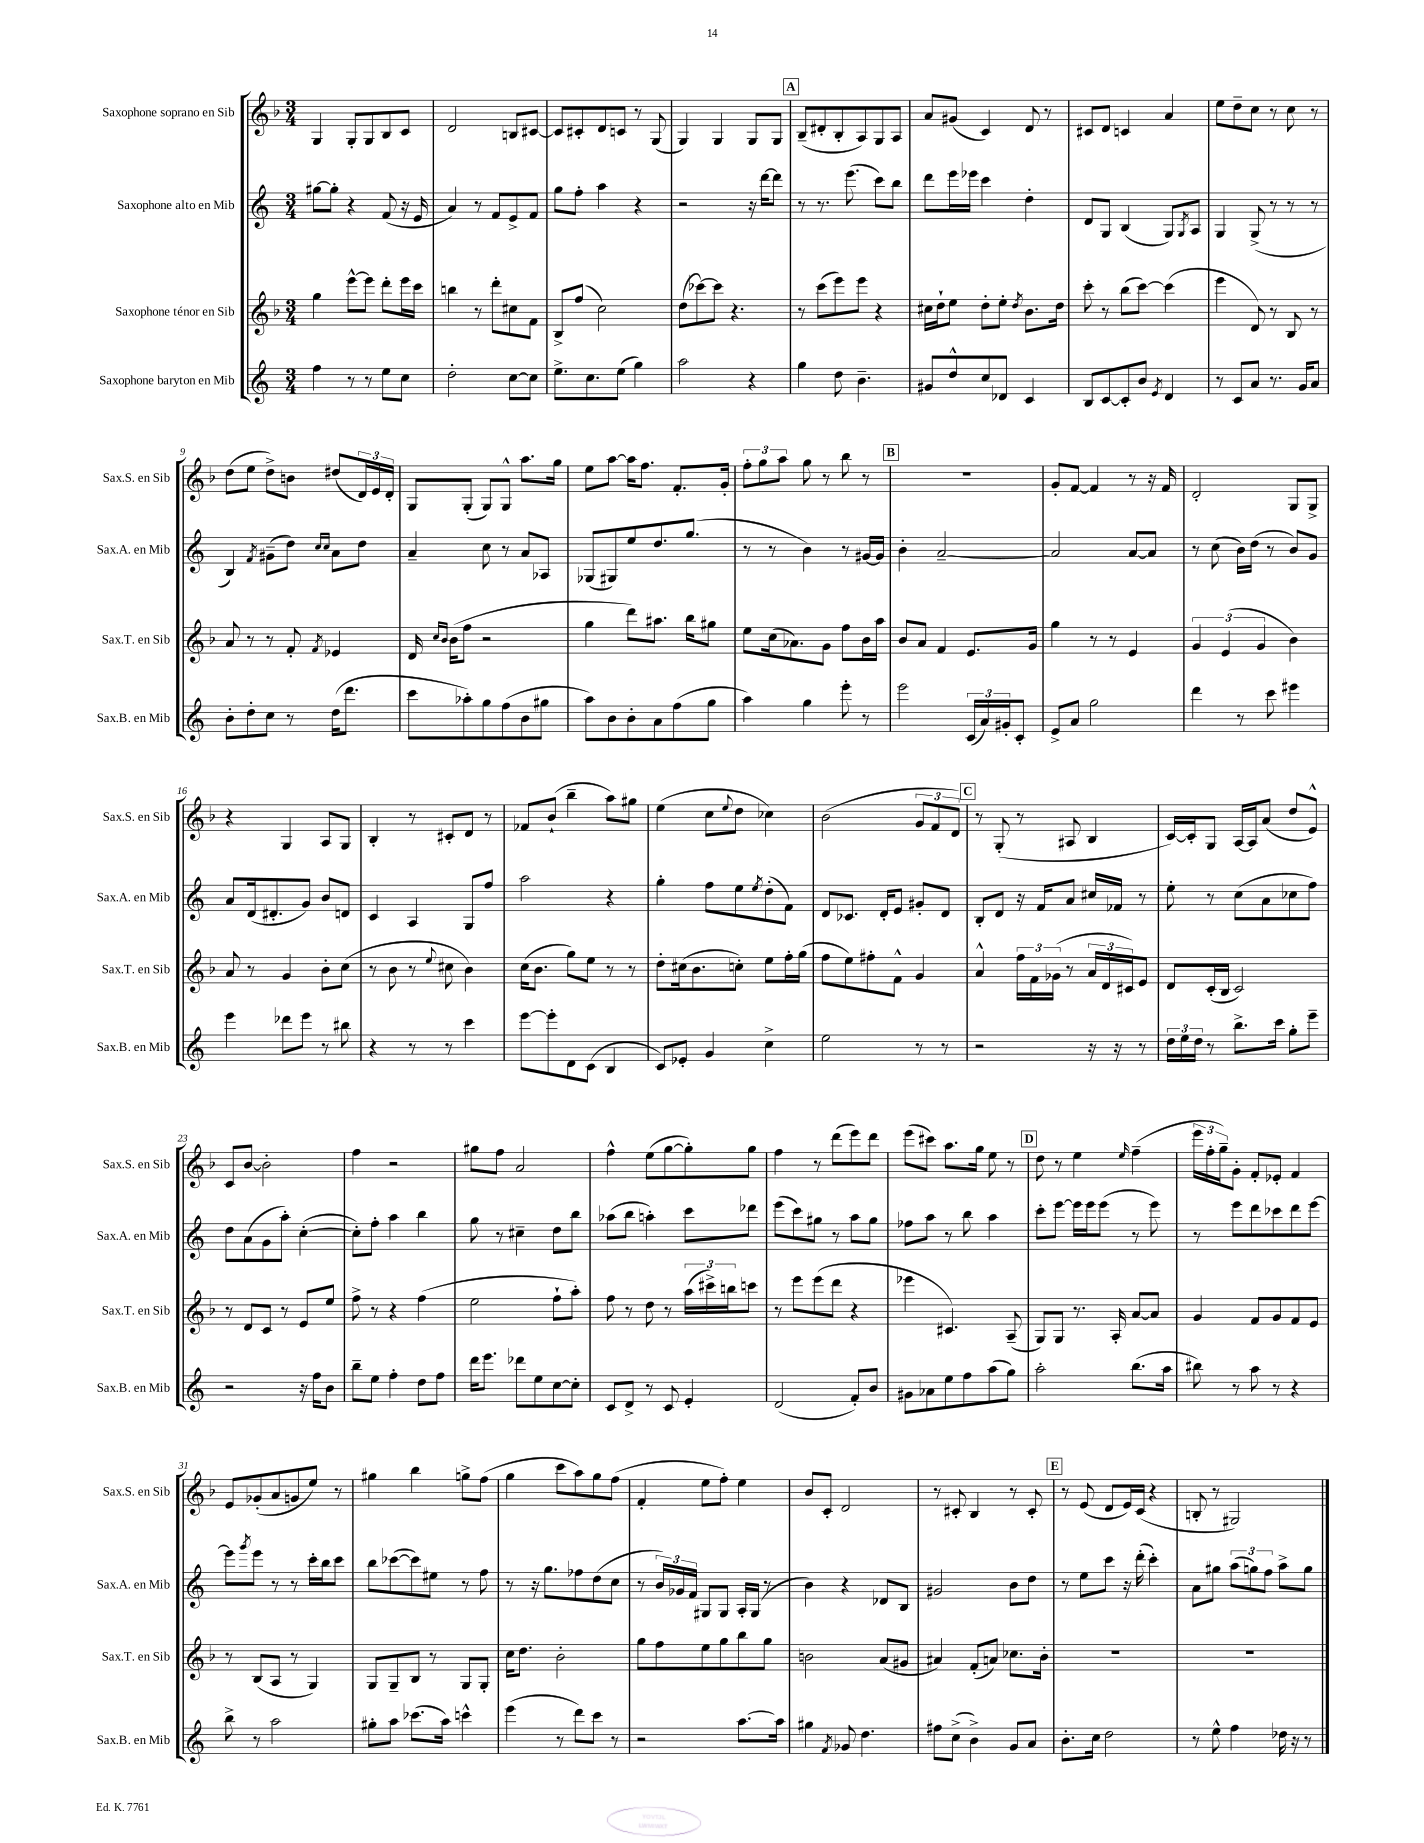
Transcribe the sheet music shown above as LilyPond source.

<<
\new StaffGroup <<
\new Staff = "s0" \with { instrumentName = "Saxophone soprano en Sib" shortInstrumentName = "Sax.S. en Sib" } {
    \clef treble \key f \major \numericTimeSignature \time 3/4
    g4 g8-. g8 bes8 c'8 |
    d'2 b8 cis'8~ |
    cis'8 cis'8-. d'8 c'8 r8 g8( |
    g4) g4 g8 g8 |
    \mark \markup { \box "A" } bes8--( dis'8-. bes8-. a8) g8 a8 |
    a'8 gis'8( c'4) d'8 r8 |
    cis'8 d'8 c'4 a'4 |
    e''8 d''8-- c''8 r8 c''8 r8 |
    d''8( e''8 d''8->) b'8 dis''8( \tuplet 3/2 { d'16) e'16 d'16-. } |
    g8 g8-.( g8) g8-^ a''8. g''16 |
    e''8 a''8~ a''16 f''8. f'8.-. g'16-. |
    \tuplet 3/2 { f''8-. g''8 a''8 } g''8 r8 bes''8 r8 |
    \mark \markup { \box "B" } R2. |
    g'8-. f'8~ f'4 r8 r16 f'16 |
    d'2-. g8 g8-> |
    r4 g4 a8 g8 |
    bes4-. r8 cis'8-. d'8 r8 |
    fes'8 bes'8-!( bes''4-- a''8) gis''8 |
    e''4( c''8 \appoggiatura { e''8 } d''8 ces''4) |
    bes'2( \tuplet 3/2 { g'8 f'8 d'8) } |
    \mark \markup { \box "C" } r8 g8-.( r8 ais8 bes4 |
    c'16~) c'16-. g8 a16~ a16 a'8( d''8 e'8-^) |
    c'8 bes'8~ bes'2-. |
    f''4 r2 |
    gis''8 f''8 a'2 |
    f''4-^ e''8( g''8~ g''8-.) g''8 |
    f''4 r8 d'''8( e'''8) d'''8 |
    e'''8( cis'''8) a''8. g''16 e''8 r8 |
    \mark \markup { \box "D" } d''8 r8 e''4 \grace { e''16 } f''4--( |
    \tuplet 3/2 { e'''16 f''16-. g''16--) } g'8-. f'8-. ees'8-. f'4 |
    e'8 ges'8-.( a'8 g'8 e''8) r8 |
    gis''4 bes''4 g''8-> f''8( |
    g''4 c'''8 a''8) g''8 f''8( |
    f'4-. e''8 f''8-.) e''4 |
    bes'8 c'8-. d'2 |
    r8 cis'8-. bes4 r8 cis'8-. |
    \mark \markup { \box "E" } r8 e'8( d'8 e'16) c'16( r4 |
    b8-. r8 gis2) \bar "|." |
}
\new Staff = "s1" \with { instrumentName = "Saxophone alto en Mib" shortInstrumentName = "Sax.A. en Mib" } {
    \clef treble \key c \major \numericTimeSignature \time 3/4
    gis''8~ gis''8-. r4 f'8( r16 e'16 |
    a'4) r8 f'8 e'8-> f'8 |
    g''8 f''8-. a''4 r4 |
    r2 r16 d'''16~ d'''8 |
    \mark \markup { \box "A" } r8 r8. e'''8.( c'''8) b''8 |
    d'''8 e'''16 ees'''16 c'''4 d''4-. |
    d'8 g8 b4( g8) \acciaccatura { g8 } a8 |
    g4 g8->( r8 r8 r8 |
    b4) \acciaccatura { f'8 } gis'8--( d''8) \grace { c''16 c''16 } a'8 d''8 |
    a'4-- c''8 r8 a'8 aes8 |
    ges8( gis8) e''8 d''8. g''8.( |
    r8 r8 b'4) r8 gis'16~ gis'16 |
    \mark \markup { \box "B" } b'4-. a'2~-- |
    a'2 a'8~ a'8 |
    r8 c''8( b'16) d''16( r8 b'8) g'8 |
    a'8 d'16( dis'8.-. g'8) b'8 d'8 |
    c'4 a4 g8 f''8 |
    a''2 r4 |
    g''4-. f''8 e''8 \acciaccatura { e''8 } d''8-.( f'8) |
    d'8 ces'8. d'16-. e'8 gis'8-. d'8 |
    \mark \markup { \box "C" } b8-. d'8 r16 f'16 a'8 cis''16 fes'16 r8 |
    e''8-. r8 c''8( a'8 ces''8 f''8) |
    d''8 a'8( g'8 a''8-.) c''4~-.( |
    c''8-.) f''8-. a''4 b''4 |
    g''8 r8 cis''4-- d''8 b''8 |
    aes''8( b''8 a''4-.) c'''8 des'''8 |
    e'''8( c'''8) gis''8 r8 a''8 gis''8 |
    fes''8 a''8 r8 b''8 a''4 |
    \mark \markup { \box "D" } c'''8-. e'''8~ e'''16 e'''16 e'''8( r8 e'''8) |
    r8 e'''8 d'''8 ces'''8 d'''8 e'''8~ |
    e'''8 \acciaccatura { g'''8 } e'''8 r8 r8 c'''16-. b''16 c'''8 |
    b''8 ces'''8~( ces'''8) eis''8 r8 f''8 |
    r8 r16 g''8. fes''8 d''8( c''8 |
    r8 \tuplet 3/2 { b'16) ges'16 f'16 } gis8 gis8 a16-. gis16( r8 |
    b'4) r4 des'8 b8 |
    gis'2 b'8 d''8 |
    \mark \markup { \box "E" } r8 e''8 c'''8 r16 d'''16-.( c'''4-.) |
    a'8 gis''8 \tuplet 3/2 { a''8( g''8) f''8 } a''8-> g''8 \bar "|." |
}
\new Staff = "s2" \with { instrumentName = "Saxophone ténor en Sib" shortInstrumentName = "Sax.T. en Sib" } {
    \clef treble \key f \major \numericTimeSignature \time 3/4
    g''4 e'''8~-^ e'''8 d'''8-. e'''16 c'''16 |
    b''4 r8 d'''8-. cis''8 f'8 |
    bes8-> f''8( c''2) |
    d''8( ces'''8~) ces'''8 r4. |
    \mark \markup { \box "A" } r8 c'''8( e'''8) e'''8 r4 |
    cis''16 d''16-! e''8 d''8-. e''8-. \acciaccatura { d''8 } bes'8. d''16 |
    c'''8-. r8 bes''8( c'''8~) c'''4( |
    e'''4 d'8) r8 bes8 r8 |
    a'8 r8 r8 f'8-. \acciaccatura { f'8 } ees'4 |
    d'16 \grace { c''16 bes'16 } bes'16( f''8 r2 |
    g''4 d'''8) ais''8. bes''16 gis''8 |
    e''8 c''16( aes'8.) g'8 f''8 bes'16 a''16 |
    \mark \markup { \box "B" } bes'8 a'8 f'4 e'8. g'16 |
    g''4 r8 r8 e'4 |
    \tuplet 3/2 { g'4 e'4( g'4 } bes'4) |
    a'8 r8 g'4 bes'8-. c''8( |
    r8 bes'8 r8 \appoggiatura { e''8 } cis''8 bes'4) |
    c''16( bes'8. g''8) e''8 r8 r8 |
    d''8-. cis''16( bes'8. c''8-.) e''8 f''16-. g''16( |
    f''8 e''8) fis''8-. f'8-^ g'4 |
    \mark \markup { \box "C" } a'4-^ \tuplet 3/2 { f''16 f'16 ges'16( } r8 \tuplet 3/2 { a'16 d'16 cis'16) } e'8 |
    d'8 c'16-.( bes16 c'2) |
    r8 d'8 c'8 r8 e'8 e''8 |
    f''8-> r8 r4 f''4( |
    e''2 f''8-! a''8-.) |
    f''8 r8 d''8 r8 \tuplet 3/2 { a''16( cis'''16->) b''16 } c'''8 |
    r8 e'''8 e'''8( d'''8 r4 |
    ees'''4 cis'4.) a8--( |
    \mark \markup { \box "D" } g8) g8 r8. a16-. a'8~ a'8 |
    g'4 f'8 g'8 f'8 e'8 |
    r8 bes8( a8 r8 g4) |
    g8 g8-- bes8 r8 g8 g8-. |
    c''16 d''8. bes'2-. |
    g''8 f''8 e''8 g''8 bes''8 g''8 |
    b'2 a'8( gis'8 |
    ais'4) f'8-.( a'8) ces''8. bes'16-. |
    \mark \markup { \box "E" } R2. |
    R2. \bar "|." |
}
\new Staff = "s3" \with { instrumentName = "Saxophone baryton en Mib" shortInstrumentName = "Sax.B. en Mib" } {
    \clef treble \key c \major \numericTimeSignature \time 3/4
    f''4 r8 r8 e''8 c''8 |
    d''2-. c''8~ c''8 |
    e''8.-> c''8. e''8( g''4) |
    a''2 r4 |
    \mark \markup { \box "A" } g''4 d''8 b'4.-- |
    gis'8 d''8-^ c''8 des'8 c'4 |
    b8 c'8~ c'8-. b'8 \acciaccatura { e'8 } d'4 |
    r8 c'8 a'8 r8. g'16 a'8 |
    b'8-. d''8-. c''8 r8 d''16( d'''8. |
    c'''8 aes''8-.) g''8 f''8( b'8 gis''8 |
    a''8) b'8 b'8-. a'8 f''8( g''8 |
    a''4) g''4 e'''8-. r8 |
    \mark \markup { \box "B" } e'''2 \tuplet 3/2 { c'16( a'16) gis'16-. } c'8-. |
    e'8-> a'8 g''2 |
    d'''4 r8 c'''8 eis'''4 |
    e'''4 des'''8 e'''8 r8 bis''8 |
    r4 r8 r8 c'''4 |
    e'''8~ e'''8-. d'8 c'8( b4 |
    c'8) ees'8-. g'4 c''4-> |
    e''2 r8 r8 |
    \mark \markup { \box "C" } r2 r16 r16 r8 |
    \tuplet 3/2 { d''16 e''16 d''16 } r8 b''8.-> c'''16 g''8-. e'''8-- |
    r2 r16 f''16 b'8 |
    b''8-- e''8 f''4-. d''8 f''8 |
    d'''16 e'''8. des'''8 e''8 c''8~ c''8-. |
    c'8 d'8-> r8 c'8 e'4-. |
    d'2( f'8-.) b'8 |
    gis'8 aes'8 e''8 f''8 a''8( g''8) |
    \mark \markup { \box "D" } a''2-. b''8.( a''16 |
    bis''8) r8 a''8 r8 r4 |
    b''8-> r8 a''2 |
    gis''8-. a''8 ces'''8.( a''16) c'''4-^ |
    e'''4( r8 d'''8) c'''8 r8 |
    r2 a''8.~ a''16 |
    gis''4 \acciaccatura { f'8 } ges'8 d''4. |
    fis''8 c''8->( b'4->) g'8 a'8 |
    \mark \markup { \box "E" } b'8.-. c''16 d''2 |
    r8 e''8-^ f''4 des''16 r16 r8 \bar "|." |
}
>>
>>
